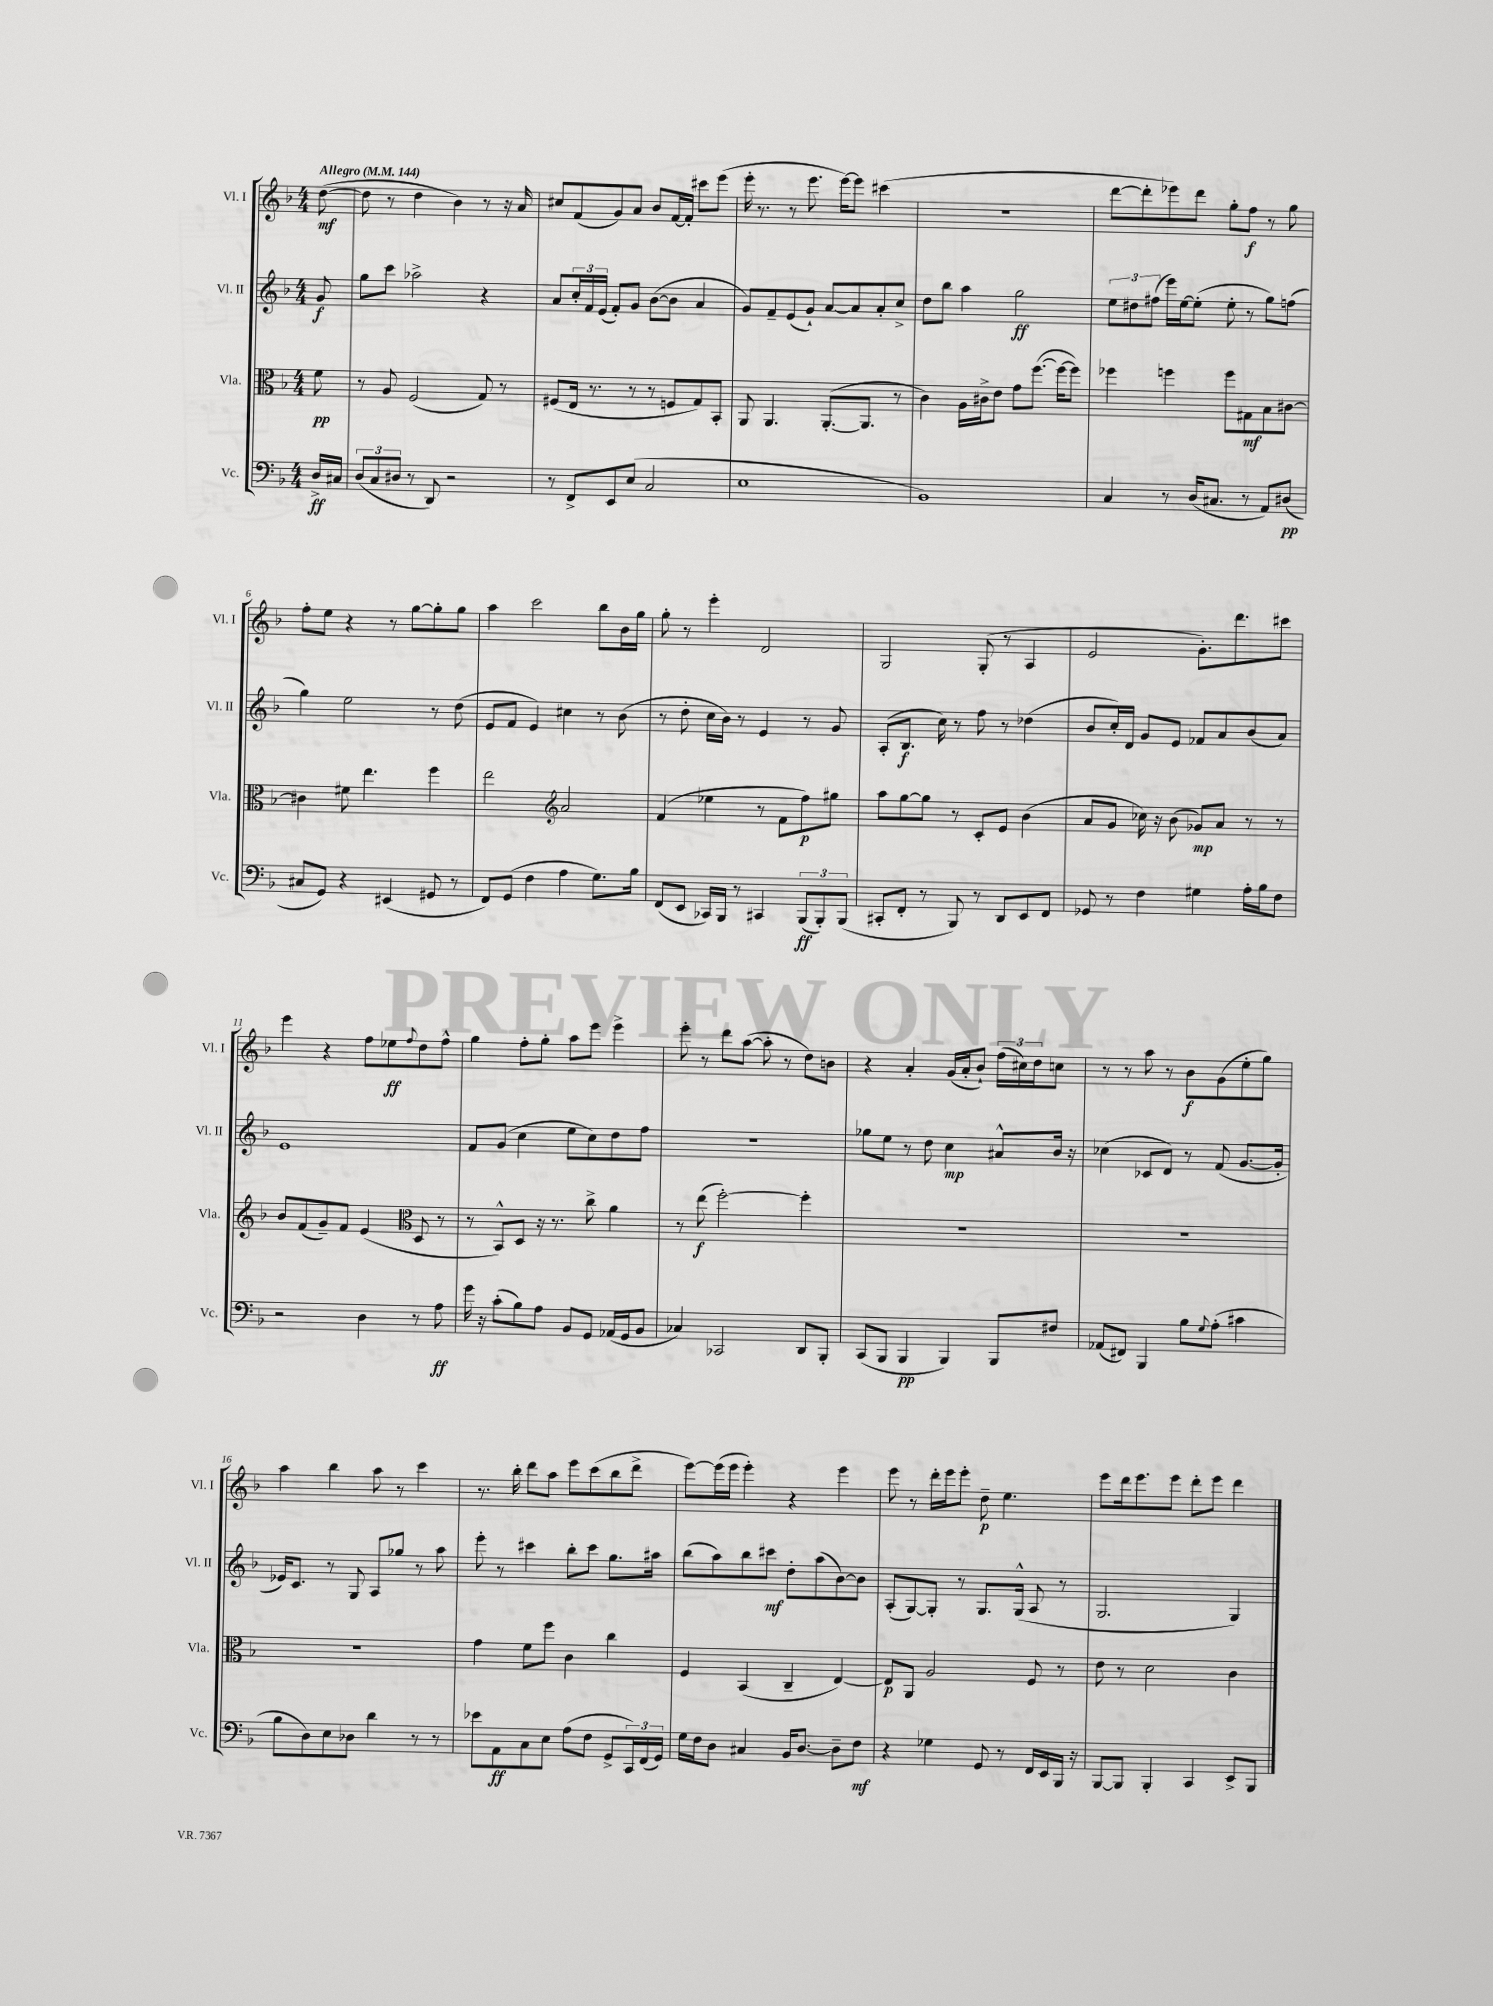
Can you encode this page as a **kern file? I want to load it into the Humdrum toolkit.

**kern	**kern	**kern	**kern
*staff4	*staff3	*staff2	*staff1
*clefF4	*clefC3	*clefG2	*clefG2
*k[b-]	*k[b-]	*k[b-]	*k[b-]
*M4/4	*M4/4	*M4/4	*M4/4
*MM144	*MM144	*MM144	*MM144
16D^	8f	8g	([8dd
16C#	.	.	.
=	=	=	=
(12D	8r	8gg	8dd]
12C	.	.	.
.	8A	8ccc	8r
12D#	.	.	.
8r	(2F	2aa-^	4dd
8DD)	.	.	.
2r	.	.	4b-)
.	8G)	4r	8r
.	8r	.	16r
.	.	.	16a
=	=	=	=
8r	(8F#	8a	8cc#
8FF^	16E	24cc'	(8f
.	.	24f	.
.	8.r	.	.
.	.	(24e	.
8EE	.	8f')	8g)
(8E	8r	8g	8a
2C	8r	([8b-	8b-
.	8F	8b-]	[16f
.	.	.	16f']
.	8G)	4a	8ccc#
.	8BB-'	.	(8eee
=	=	=	=
1E	8AA	8g)	16eee'
.	.	.	8.r
.	4.AA	8f~	.
.	.	(8e	8r
.	.	8g`)	8.eee
.	([8.AA'	[8a	.
.	.	.	[16eee)
.	.	8a]	8eee]
.	8.AA]	.	.
.	.	8a'	(4ccc#
.	8r	8cc^	.
=	=	=	=
1BB-)	4c)	8dd	1r
.	.	8bb-	.
.	16A	4aa	.
.	16c#^	.	.
.	8e	.	.
.	8g	2gg	.
.	([8.ff	.	.
.	16ff_	.	.
.	8ff])	.	.
=	=	=	=
4C	4ff-	12ee	[8ddd
.	.	12dd#	.
.	.	.	8ddd']
.	.	(12ff#	.
8r	4ff	16eee)	8eee-)
.	.	[16ee	.
(16D	.	(8ee']	8ddd
8.C#	.	.	.
.	8ff	8ee'	8gg'
8r	8G#	8r	8ff
8AA)	8B-	8gg)	8r
(8D#	[8c#	(8ff	8gg
=	=	=	=
8C#	4c#]	4gg)	8ff'
8GG)	.	.	8ee
4r	8f#	2ee	4r
.	4.ee	.	.
(4EE#	.	.	8r
.	.	.	[8gg
8GG#	4ff	8r	8gg']
8r	.	(8dd	8gg
=	=	=	=
8FF)	2ee	8e	4aa
(8GG	.	8f	.
4F	.	4e)	2ccc
*	*clefG2	*	*
4A	2a	4cc#	.
8.G)	.	8r	8bb-
.	.	(8b-	16b-
16B-	.	.	16gg
=	=	=	=
(8FF	(4f	8r	8gg'
8EE	.	8dd'	8r
16CC-)	4ee-	16cc	4eee'
16BBB-	.	16b-)	.
8r	.	8r	.
4CC#	8r	4e	2d
.	8f	.	.
(12BBB-	8ff)	8r	.
12BBB-')	.	.	.
.	8gg#	8g	.
(12BBB-	.	.	.
=	=	=	=
8CC#'	8aa	(8A'	2G
8FF'	[8gg	8.B-	.
8r	8gg]	.	.
.	.	16cc)	.
8BBB-)	8r	8r	.
8r	8c'	8ff	(8G'
8DD	8e	8r	8r
8EE	(4b-	(4dd-	4A
8FF	.	.	.
=	=	=	=
8GG-	8a	8b-	2e
8r	8g	16cc')	.
.	.	16d	.
4F	16cc-)	8g	.
.	16r	.	.
.	(8b-	8e	.
4G#	8g-)	8f-	8.g')
.	8a	8a	.
.	.	.	8.ddd
16A'	8r	(8b-	.
16B-	.	.	.
8F	8r	8a)	8ccc#
=	=	=	=
2r	8b-	1e	4eee
.	(8f	.	.
.	8g~)	.	4r
.	8f	.	.
4D	(4e	.	8ff
.	.	.	8ee-
*	*clefC3	*	*
.	.	.	8qqff
8r	8D	.	8dd
8A	8r	.	8ff^^
=	=	=	=
16g	8r	8f	4gg
16r	.	.	.
(8c'	8BB-^^)	(8g	.
8B-)	8D	4cc	8ff'
8A	16r	.	8gg'
.	8.r	.	.
8BB-	.	8ee	8aa
8GG	8cc^	8cc)	8eee
(16AA-	4a	8dd	4eee^
16GG	.	.	.
8BB-	.	8ff	.
=	=	=	=
4C-)	8r	1r	8eee'
.	(8ee	.	8r
2CC-	[2ff')	.	8ddd
.	.	.	([8aa
.	.	.	8aa']
.	.	.	8r
8DD	4ff']	.	8dd)
8BBB-'	.	.	8b
=	=	=	=
(8CC	1r	8gg-	4r
8BBB-	.	8ee	.
4BBB-	.	8r	4a'
.	.	8dd	.
4BBB-)	.	4cc	(16g
.	.	.	16a'
.	.	.	8b-`)
8BBB-	.	8a#^^	(24ff
.	.	.	24cc#)
.	.	.	24dd
8F#	.	16b-	8cc
.	.	16r	.
=	=	=	=
(8AA-	1r	(4cc-	8r
8FF#)	.	.	8r
4BBB-	.	8c-	8aa
.	.	8d)	8r
8B-	.	8r	8b-
8qqG	.	.	.
(8A'	.	(8f	(8g
4c#	.	[8.g	8ee'
.	.	.	8gg)
.	.	16g']	.
=	=	=	=
8B-	1r	16e-)	4aa
.	.	8.c	.
8D)	.	.	.
8E	.	8r	4bb-
8D-	.	8G	.
4d	.	8A	8aa
.	.	8gg-	8r
8r	.	8r	4ccc
8r	.	8aa	.
=	=	=	=
8e-	4g	8eee'	8.r
8AA	.	8r	.
.	.	.	16bb-'
8C	8f	4ccc#	8ddd
8E	8ff	.	8aa
(8A	4c	8bb-'	8eee
8F	.	8ccc#	(8ccc
8GG^	4cc	8.gg	8bb-
24CC)	.	.	8ddd^
(24FF	.	.	.
.	.	16aa#	.
24GG)	.	.	.
=	=	=	=
16G	4F	(8bb-	[8eee)
16F	.	.	.
8D	.	8aa)	(16eee]
.	.	.	16eee
4C#	(4BB-	8bb-	4eee')
.	.	8ccc#	.
16BB-	4C~	8dd'	4r
[8.D	.	.	.
.	.	(8aa	.
8D~]	[4E)	[8b-)	4eee
8F	.	8b-]	.
=	=	=	=
4r	8E]	(8A'	8eee
.	8AA	[8G)	8r
4G-	2A	8G']	16ddd'
.	.	.	16eee
.	.	8r	8eee'
8GG	.	8.G	8dd~
8r	.	.	4.ee
.	.	(16G^^	.
16FF	8F	8A	.
16EE	.	.	.
16BBB-	8r	8r	.
16r	.	.	.
=	=	=	=
[8BBB-	8e	2.G	8eee
8BBB-]	8r	.	16ddd
.	.	.	8.eee
4BBB-'	2d	.	.
.	.	.	8eee
4CC	.	.	8ddd'
.	.	.	8eee
8EE^	4c	4G)	4ddd
8BBB-	.	.	.
==	==	==	==
*-	*-	*-	*-
